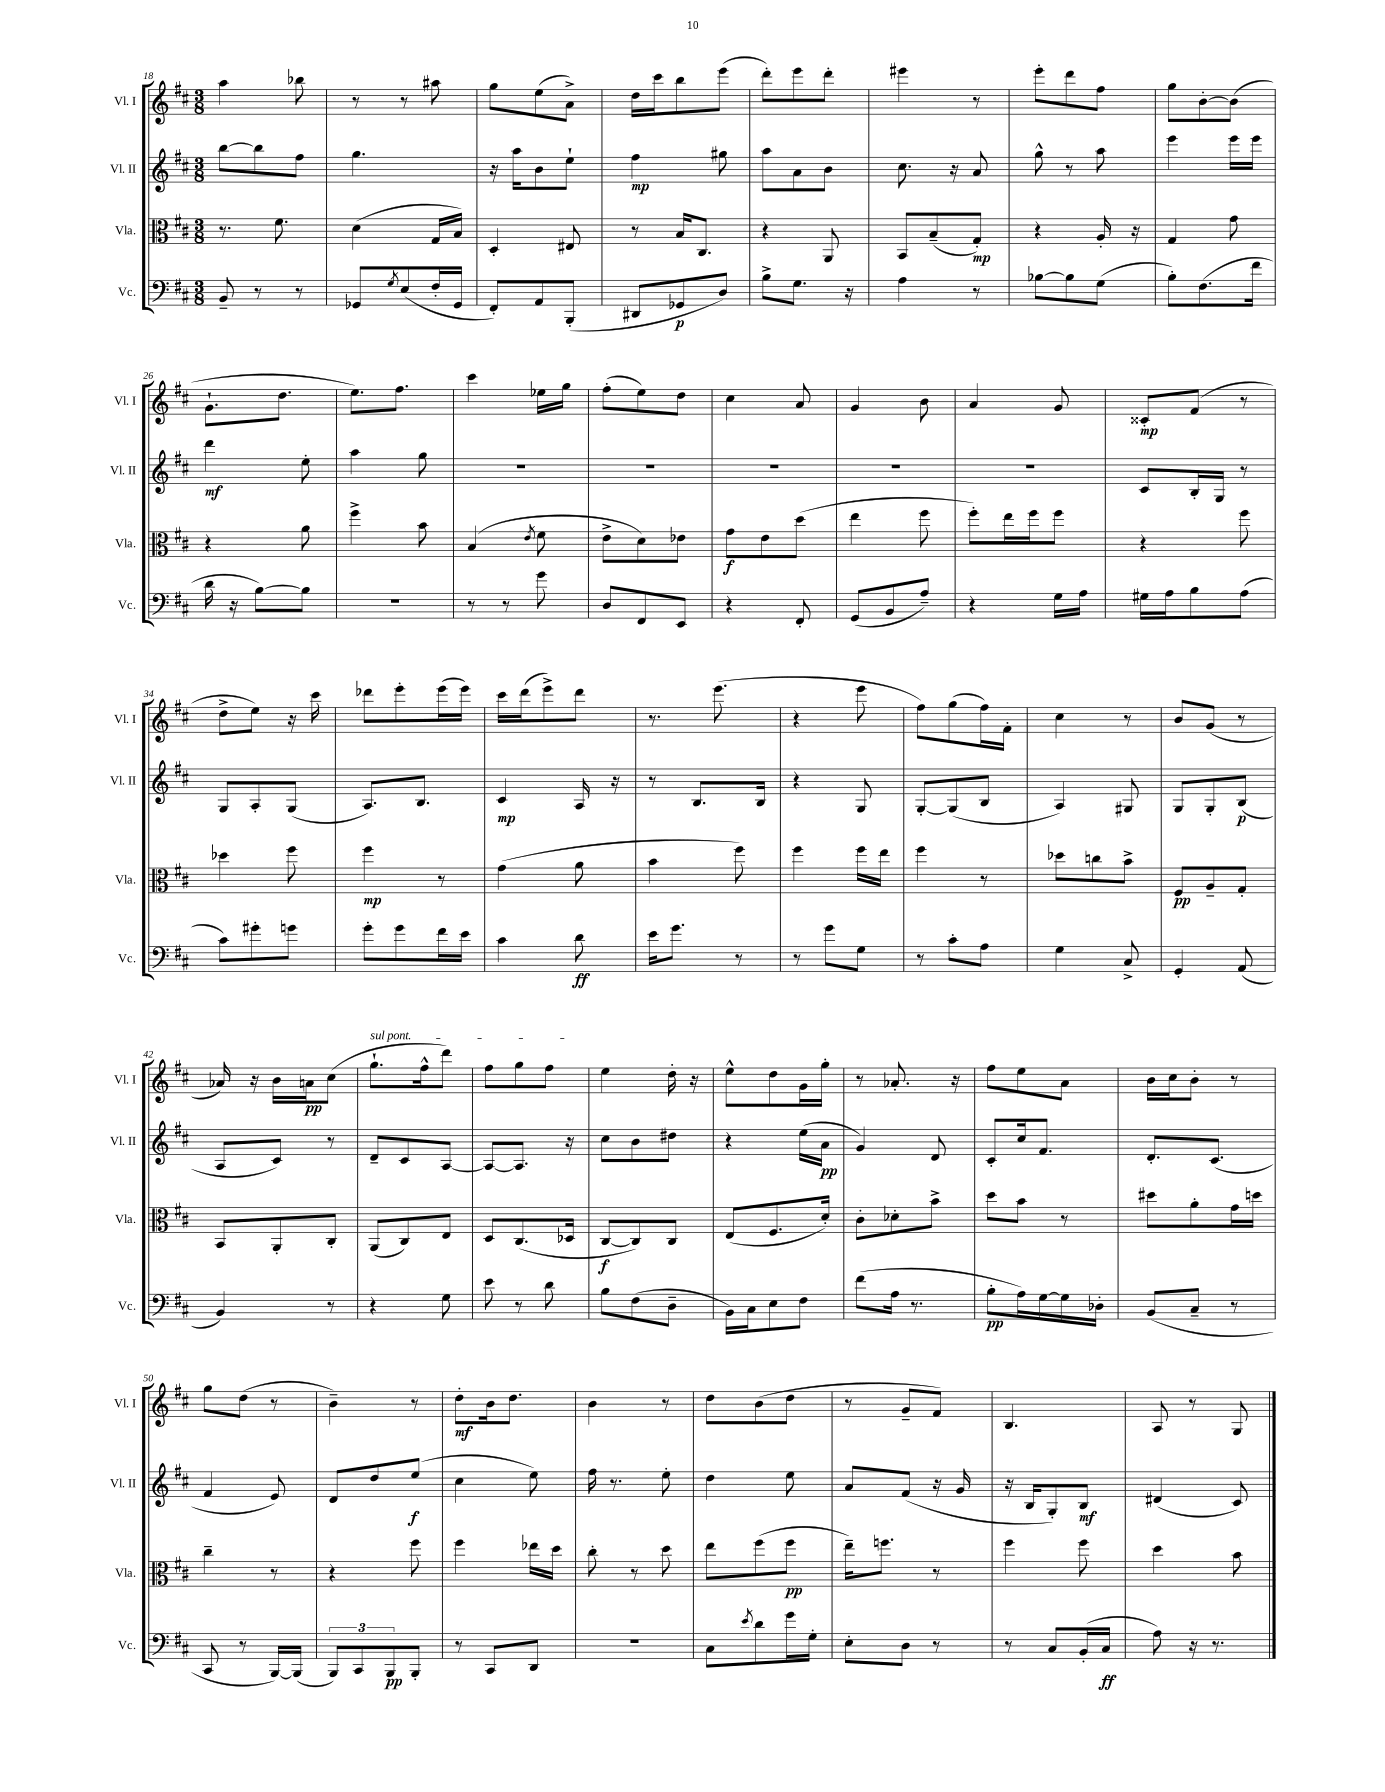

**kern	**dynam	**kern	**dynam	**kern	**dynam	**kern	**dynam
*part4	*part4	*part3	*part3	*part2	*part2	*part1	*part1
*staff4	*staff4	*staff3	*staff3	*staff2	*staff2	*staff1	*staff1
*I"Vc.	*	*I"Vla.	*	*I"Vl. II	*	*I"Vl. I	*
*I'Vc.	*	*I'Vla.	*	*I'Vl. II	*	*I'Vl. I	*
*clefF4	*	*clefC3	*	*clefG2	*	*clefG2	*
*k[f#c#]	*	*k[f#c#]	*	*k[f#c#]	*	*k[f#c#]	*
*M3/8	*	*M3/8	*	*M3/8	*	*M3/8	*
=18	=18	=18	=18	=18	=18	=18	=18
8BB~/	.	8.r	.	[8bb\L	.	4aa\	.
8r	.	.	.	8bb\]	.	.	.
.	.	8.f#\	.	.	.	.	.
8r	.	.	.	8ff#\J	.	8bb-X\	.
=19	=19	=19	=19	=19	=19	=19	=19
8GG-X/L	.	(4d\	.	4.gg\	.	8r	.
8qG/	.	.	.	.	.	.	.
(8E/	.	.	.	.	.	8r	.
16F#'/L	.	16G/LL	.	.	.	8aa#X\	.
16GG-/JJ	.	16B/JJ)	.	.	.	.	.
=20	=20	=20	=20	=20	=20	=20	=20
8FF#'/L)	.	4D'/	.	16r	.	8gg\L	.
.	.	.	.	16aa\KL	.	.	.
8AA/	.	.	.	8b\	.	(8ee\	.
(8BBB'/J	.	8E#X/	.	8ee`\J	.	8a^\J)	.
=21	=21	=21	=21	=21	=21	=21	=21
8DD#X/L	.	8r	.	4ff#\	mp	16dd\LL	.
.	.	.	.	.	.	16ccc#\J	.
8GG-X/	p	16B/KL	.	.	.	8bb\	.
.	.	8.C#/J	.	.	.	.	.
8D/J)	.	.	.	8gg#X\	.	(8eee\J	.
=22	=22	=22	=22	=22	=22	=22	=22
8B^\L	.	4r	.	8aa\L	.	8ddd'\L)	.
8.G\J	.	.	.	8a\	.	8eee\	.
.	.	8AA/	.	8b\J	.	8ddd'\J	.
16r	.	.	.	.	.	.	.
=23	=23	=23	=23	=23	=23	=23	=23
4A\	.	8BB/L	.	8.cc#\	.	4eee#X\	.
.	.	(8B~/	.	.	.	.	.
.	.	.	.	16r	.	.	.
8r	.	8G'/J)	mp	8a/	.	8r	.
=24	=24	=24	=24	=24	=24	=24	=24
[8B-X\L	.	4r	.	8gg^^\	.	8eee'\L	.
8B-\]	.	.	.	8r	.	8ddd\	.
(8G\J	.	16A'/	.	8aa\	.	8ff#\J	.
.	.	16r	.	.	.	.	.
=25	=25	=25	=25	=25	=25	=25	=25
8B'\L)	.	4G/	.	4eee\	.	8gg\L	.
(8.F#\	.	.	.	.	.	[8b'\	.
.	.	8g\	.	16eee\LL	.	(8b\J]	.
16f#\Jk	.	.	.	16eee\JJ	.	.	.
!!LO:LB:g=z
=26	=26	=26	=26	=26	=26	=26	=26
16d\	.	4r	.	4ddd\	mf	8.g`\L	.
16r	.	.	.	.	.	.	.
[8B\L)	.	.	.	.	.	.	.
.	.	.	.	.	.	8.dd\J	.
8B\J]	.	8a\	.	8ee'\	.	.	.
=27	=27	=27	=27	=27	=27	=27	=27
4.r	.	4ff#^\	.	4aa\	.	8.ee\L)	.
.	.	.	.	.	.	8.ff#\J	.
.	.	8b\	.	8gg\	.	.	.
=28	=28	=28	=28	=28	=28	=28	=28
8r	.	(4B/	.	4.r	.	4ccc#\	.
8r	.	.	.	.	.	.	.
.	.	8qe/	.	.	.	.	.
8g\	.	8f#\	.	.	.	16ee-X\LL	.
.	.	.	.	.	.	16gg\JJ	.
=29	=29	=29	=29	=29	=29	=29	=29
8D/L	.	8e^\L	.	4.r	.	(8ff#'\L	.
8FF#/	.	8d\)	.	.	.	8ee\)	.
8EE/J	.	8e-X\J	.	.	.	8dd\J	.
=30	=30	=30	=30	=30	=30	=30	=30
4r	.	8g\L	f	4.r	.	4cc#\	.
.	.	8e\	.	.	.	.	.
8FF#'/	.	(8dd\J	.	.	.	8a/	.
=31	=31	=31	=31	=31	=31	=31	=31
(8GG/L	.	4ee\	.	4.r	.	4g/	.
8BB/	.	.	.	.	.	.	.
8A~/J)	.	8ff#\	.	.	.	8b\	.
=32	=32	=32	=32	=32	=32	=32	=32
4r	.	8ff#'\L)	.	4.r	.	4a/	.
.	.	16ee\L	.	.	.	.	.
.	.	16ff#\J	.	.	.	.	.
16G\LL	.	8ff#\J	.	.	.	8g/	.
16A\JJ	.	.	.	.	.	.	.
=33	=33	=33	=33	=33	=33	=33	=33
16G#X\LL	.	4r	.	8c#/L	.	8c##X'/L	mp
16A\J	.	.	.	.	.	.	.
8B\	.	.	.	16B'/L	.	(8f#/J	.
.	.	.	.	16G/JJ	.	.	.
(8A\J	.	8ff#\	.	8r	.	8r	.
!!LO:LB:g=z
=34	=34	=34	=34	=34	=34	=34	=34
8c#\L)	.	4dd-X\	.	8G/L	.	8dd^\L	.
8g#X'\	.	.	.	8A'/	.	8ee\J)	.
8gn\J	.	8ff#\	.	(8G/J	.	16r	.
.	.	.	.	.	.	16ccc#\	.
=35	=35	=35	=35	=35	=35	=35	=35
8g'\L	.	4ff#\	mp	8.A/L)	.	8ddd-X\L	.
8g\	.	.	.	.	.	8eee'\	.
.	.	.	.	8.B/J	.	.	.
16f#\L	.	8r	.	.	.	(16eee\L	.
16e\JJ	.	.	.	.	.	16eee\JJ)	.
=36	=36	=36	=36	=36	=36	=36	=36
4c#\	.	(4g\	.	4c#/	mp	16ccc#\LL	.
.	.	.	.	.	.	(16ddd\J	.
.	.	.	.	.	.	8eee^\)	.
8d\	ff	8a\	.	16A/	.	8ddd\J	.
.	.	.	.	16r	.	.	.
=37	=37	=37	=37	=37	=37	=37	=37
16e\KL	.	4b\	.	8r	.	8.r	.
8.g\J	.	.	.	.	.	.	.
.	.	.	.	8.B/L	.	.	.
.	.	.	.	.	.	(8.eee\	.
8r	.	8ff#\)	.	.	.	.	.
.	.	.	.	16B/Jk	.	.	.
=38	=38	=38	=38	=38	=38	=38	=38
8r	.	4ff#\	.	4r	.	4r	.
8g\L	.	.	.	.	.	.	.
8G\J	.	16ff#\LL	.	8G/	.	8eee\	.
.	.	16ee\JJ	.	.	.	.	.
=39	=39	=39	=39	=39	=39	=39	=39
8r	.	4ff#\	.	[8G'/L	.	8ff#\L)	.
8c#'\L	.	.	.	(8G/]	.	(8gg\	.
8A\J	.	8r	.	8B/J	.	16ff#\L)	.
.	.	.	.	.	.	16f#'\JJ	.
=40	=40	=40	=40	=40	=40	=40	=40
4G\	.	8dd-X\L	.	4A/)	.	4cc#\	.
.	.	8ccn\	.	.	.	.	.
8C#^/	.	8b^\J	.	8G#X/	.	8r	.
=41	=41	=41	=41	=41	=41	=41	=41
4GG'/	.	8F#/L	pp	8G/L	.	8b/L	.
.	.	8A~/	.	8G'/	.	(8g/J	.
(8AA/	.	8G'/J	.	(8B/J	p	8r	.
!!LO:LB:g=z
=42	=42	=42	=42	=42	=42	=42	=42
4BB/)	.	8BB/L	.	8A/L	.	16a-X/)	.
.	.	.	.	.	.	16r	.
.	.	8AA'/	.	8c#/J)	.	16b\LL	.
.	.	.	.	.	.	16an\J	pp
8r	.	8C#'/J	.	8r	.	(8cc#\J	.
=43	=43	=43	=43	=43	=43	=43	=43
!	!	!	!	!	!	!LO:TX:a:i:t=sul pont.	!
4r	.	(8AA/L	.	8d~/L	.	8.gg`\L	.
.	.	8C#/)	.	8c#/	.	.	.
.	.	.	.	.	.	16ff#^^\k	.
8G\	.	8E/J	.	[8A/J	.	8ddd\J)	.
=44	=44	=44	=44	=44	=44	=44	=44
8e\	.	8D/L	.	8A/L_	.	8ff#\L	.
8r	.	(8.C#/	.	8.A/J]	.	8gg\	.
8d\	.	.	.	.	.	8ff#\J	.
.	.	16D-X/Jk	.	16r	.	.	.
=45	=45	=45	=45	=45	=45	=45	=45
8B\L	.	[8C#/L	f	8cc#\L	.	4ee\	.
(8F#\	.	8C#/])	.	8b\	.	.	.
8D~\J	.	8C#/J	.	8dd#X\J	.	16dd'\	.
.	.	.	.	.	.	16r	.
=46	=46	=46	=46	=46	=46	=46	=46
16BB\LL)	.	(8E/L	.	4r	.	8ee^^\L	.
16C#\J	.	.	.	.	.	.	.
8E\	.	8.F#/	.	.	.	8dd\	.
8F#\J	.	.	.	(16ee\LL	.	16g\L	.
.	.	16d'/Jk)	.	16a\JJ	pp	16gg'\JJ	.
=47	=47	=47	=47	=47	=47	=47	=47
(8f#\L	.	8c#'\L	.	4g/)	.	8r	.
16A\Jk	.	8d-X'\	.	.	.	8.a-X'/	.
8.r	.	.	.	.	.	.	.
.	.	8b^\J	.	8d/	.	.	.
.	.	.	.	.	.	16r	.
=48	=48	=48	=48	=48	=48	=48	=48
8B'\L	pp	8dd\L	.	8c#'/L	.	8ff#\L	.
16A\L)	.	8b\J	.	16cc#/k	.	8ee\	.
[16G\	.	.	.	8.f#/J	.	.	.
16G\]	.	8r	.	.	.	8a\J	.
16D-X'\JJ	.	.	.	.	.	.	.
=49	=49	=49	=49	=49	=49	=49	=49
(8BB/L	.	8dd#X\L	.	8.d'/L	.	16b\LL	.
.	.	.	.	.	.	16cc#\J	.
8C#~/J	.	8a'\	.	.	.	8b'\J	.
.	.	.	.	(8.c#/J	.	.	.
8r	.	16g\L	.	.	.	8r	.
.	.	16ddn\JJ	.	.	.	.	.
!!LO:LB:g=z
=50	=50	=50	=50	=50	=50	=50	=50
8CC#/	.	4cc#~\	.	4f#/	.	8gg\L	.
8r	.	.	.	.	.	(8dd\J	.
[16BBB/LL)	.	8r	.	8e/)	.	8r	.
(16BBB/JJ]	.	.	.	.	.	.	.
=51	=51	=51	=51	=51	=51	=51	=51
12BBB/L)	.	4r	.	8d/L	.	4b~\)	.
12CC#/	.	.	.	.	.	.	.
.	.	.	.	8dd/	.	.	.
12BBB/	pp	.	.	.	.	.	.
8BBB'/J	.	8ff#\	.	(8ee/J	f	8r	.
=52	=52	=52	=52	=52	=52	=52	=52
8r	.	4ff#\	.	4cc#\	.	8dd'\L	mf
8CC#/L	.	.	.	.	.	16b\k	.
.	.	.	.	.	.	8.dd\J	.
8DD/J	.	16ee-X\LL	.	8ee\)	.	.	.
.	.	16dd\JJ	.	.	.	.	.
=53	=53	=53	=53	=53	=53	=53	=53
4.r	.	8cc#'\	.	16ff#\	.	4b\	.
.	.	.	.	8.r	.	.	.
.	.	8r	.	.	.	.	.
.	.	8dd\	.	8ee'\	.	8r	.
=54	=54	=54	=54	=54	=54	=54	=54
8C#\L	.	8ee\L	.	4dd\	.	8dd\L	.
8qe/	.	.	.	.	.	.	.
8d\	.	(8ff#\	.	.	.	(8b\	.
16g\L	.	8ff#\J	pp	8ee\	.	8dd\J	.
16G'\JJ	.	.	.	.	.	.	.
=55	=55	=55	=55	=55	=55	=55	=55
8E'\L	.	16ee~\KL)	.	8a/L	.	8r	.
.	.	8.ffn\J	.	.	.	.	.
8D\J	.	.	.	(8f#/J	.	8g~/L	.
8r	.	8r	.	16r	.	8f#/J)	.
.	.	.	.	16g/	.	.	.
=56	=56	=56	=56	=56	=56	=56	=56
8r	.	4ff#\	.	16r	.	4.B/	.
.	.	.	.	16B/KL	.	.	.
8C#/L	.	.	.	8G'/)	.	.	.
(16BB'/L	.	8ff#\	.	8B/J	mf	.	.
16C#/JJ	ff	.	.	.	.	.	.
=57	=57	=57	=57	=57	=57	=57	=57
8A\)	.	4dd\	.	(4d#X/	.	8A/	.
16r	.	.	.	.	.	8r	.
8.r	.	.	.	.	.	.	.
.	.	8b\	.	8c#/)	.	8G/	.
==	==	==	==	==	==	==	==
*-	*-	*-	*-	*-	*-	*-	*-
